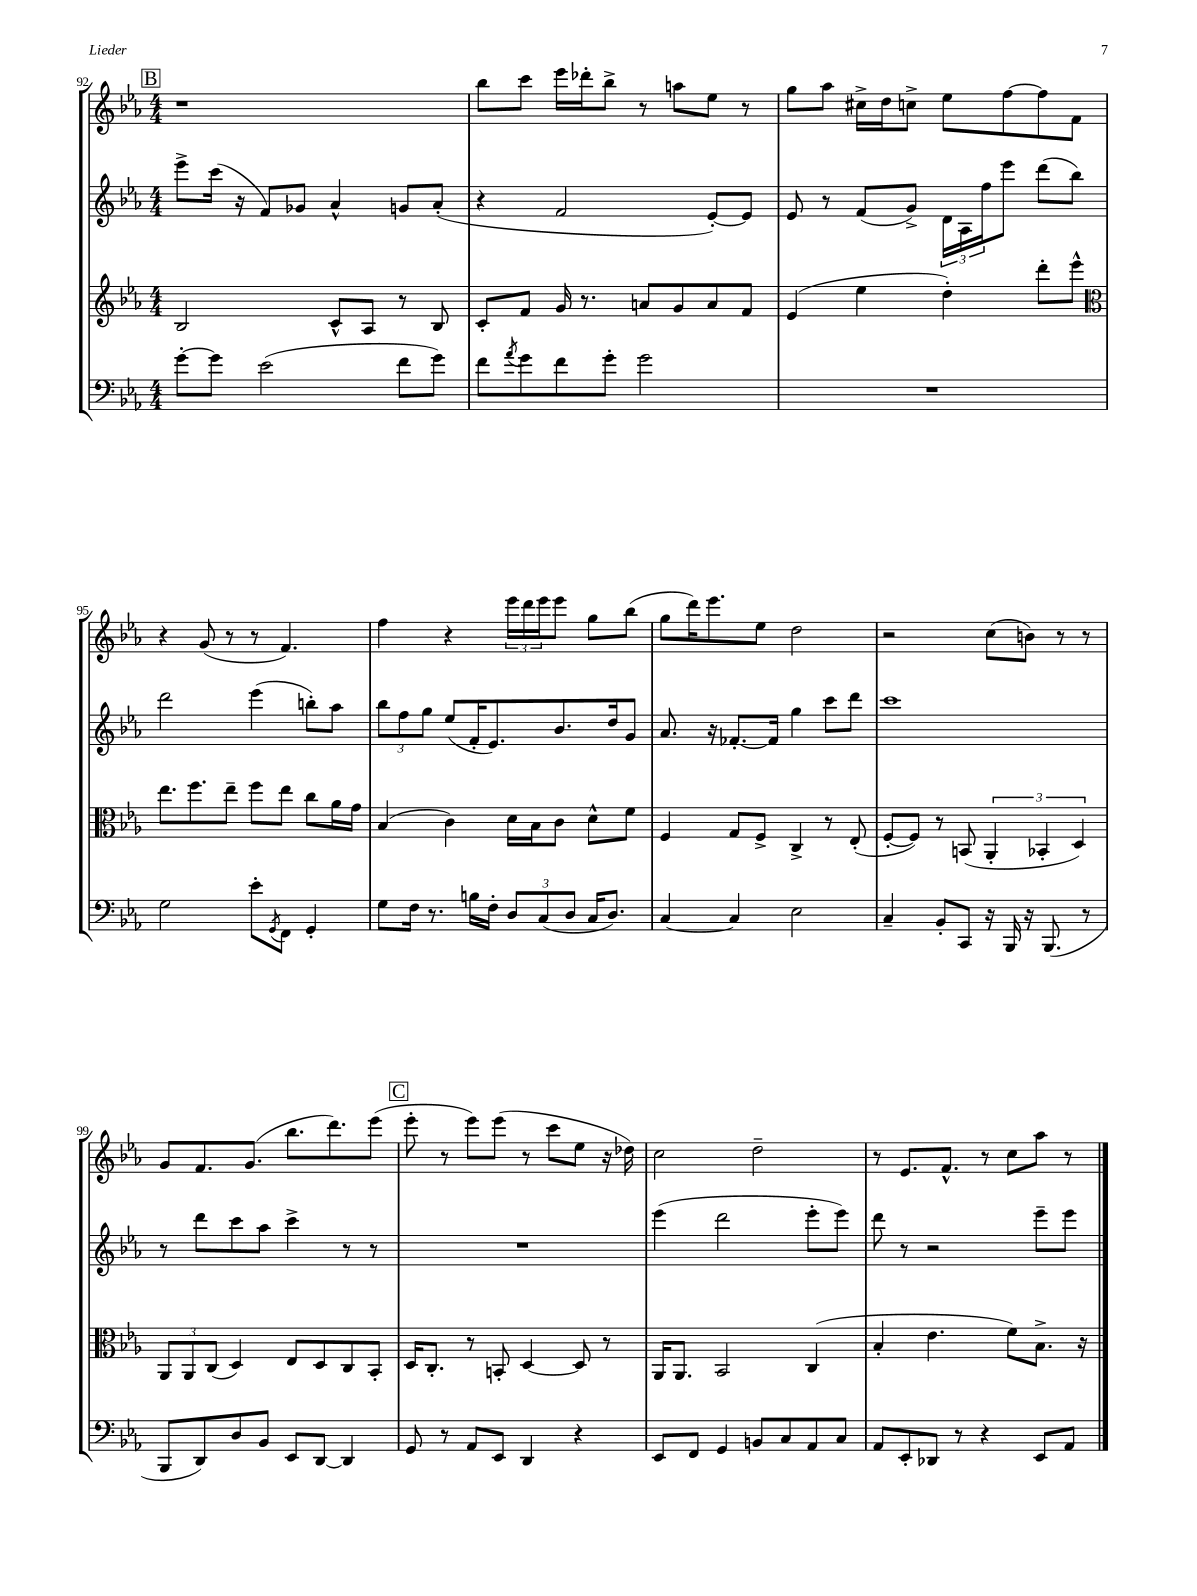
<<
\new StaffGroup <<
\new Staff = "s0" {
    \clef treble \key ees \major \numericTimeSignature \time 4/4
    \mark \markup { \box "B" } r1 |
    bes''8 c'''8 ees'''16 des'''16-. bes''8-> r8 a''8 ees''8 r8 |
    g''8 aes''8 cis''16-> d''16 c''8-> ees''8 f''8~ f''8 f'8 |
    r4 g'8( r8 r8 f'4.) |
    f''4 r4 \tuplet 3/2 { ees'''16 d'''16 ees'''16 } ees'''8 g''8 bes''8( |
    g''8 d'''16) ees'''8. ees''8 d''2 |
    r2 c''8( b'8) r8 r8 |
    g'8 f'8. g'8.( bes''8. d'''8.) ees'''8( |
    \mark \markup { \box "C" } ees'''8-. r8 ees'''8) ees'''8( r8 c'''8 ees''8 r16 des''16) |
    c''2 d''2-- |
    r8 ees'8. f'8.-^ r8 c''8 aes''8 r8 \bar "|." |
}
\new Staff = "s1" {
    \clef treble \key ees \major \numericTimeSignature \time 4/4
    \mark \markup { \box "B" } ees'''8-> c'''16( r16 f'8) ges'8 aes'4-^ g'8 aes'8-.( |
    r4 f'2 ees'8~-.) ees'8 |
    ees'8 r8 f'8( g'8->) \tuplet 3/2 { d'16 aes16 f''16 } ees'''8 d'''8( bes''8) |
    d'''2 ees'''4( b''8-.) aes''8 |
    \tuplet 3/2 { bes''8 f''8 g''8 } ees''8( f'16-. ees'8.) bes'8. d''16 g'8 |
    aes'8. r16 fes'8.~-. fes'16 g''4 c'''8 d'''8 |
    c'''1 |
    r8 d'''8 c'''8 aes''8 c'''4-> r8 r8 |
    \mark \markup { \box "C" } R1 |
    ees'''4( d'''2 ees'''8-. ees'''8) |
    d'''8 r8 r2 ees'''8-- ees'''8 \bar "|." |
}
\new Staff = "s2" {
    \clef treble \key ees \major \numericTimeSignature \time 4/4
    \mark \markup { \box "B" } bes2 c'8-^ aes8 r8 bes8 |
    c'8-. f'8 g'16 r8. a'8 g'8 a'8 f'8 |
    ees'4( ees''4 d''4-.) d'''8-. ees'''8-^ |
    \clef alto ees''8. f''8. ees''8-- f''8 ees''8 c''8 aes'16 g'16 |
    bes4( c'4) d'16 bes16 c'8 d'8-^ f'8 |
    f4 g8 f8-> c4-> r8 ees8-.( |
    f8~-. f8) r8 b,8( \tuplet 3/2 { aes,4-. bes,4-. d4) } |
    \tuplet 3/2 { aes,8 aes,8 c8( } d4) ees8 d8 c8 bes,8-. |
    \mark \markup { \box "C" } d16 c8.-. r8 b,8-. d4~ d8 r8 |
    aes,16 aes,8. bes,2 c4( |
    bes4-. ees'4. f'8) bes8.-> r16 \bar "|." |
}
\new Staff = "s3" {
    \clef bass \key ees \major \numericTimeSignature \time 4/4
    \mark \markup { \box "B" } g'8~-. g'8 ees'2( f'8 g'8) |
    f'8 \acciaccatura { aes'8 } g'8 f'8 g'8-. g'2 |
    R1 |
    g2 ees'8-. \acciaccatura { g,8 } f,8 g,4-. |
    g8 f16 r8. b16 f16-. \tuplet 3/2 { d8 c8( d8 } c16 d8.) |
    c4~ c4 ees2 |
    c4-- bes,8-. c,8 r16 bes,,16 r16 bes,,8.( r8 |
    bes,,8 d,8) d8 bes,8 ees,8 d,8~ d,4 |
    \mark \markup { \box "C" } g,8 r8 aes,8 ees,8 d,4 r4 |
    ees,8 f,8 g,4 b,8 c8 aes,8 c8 |
    aes,8 ees,8-. des,8 r8 r4 ees,8 aes,8 \bar "|." |
}
>>
>>
\layout { \context { \Score currentBarNumber = #92 } }
